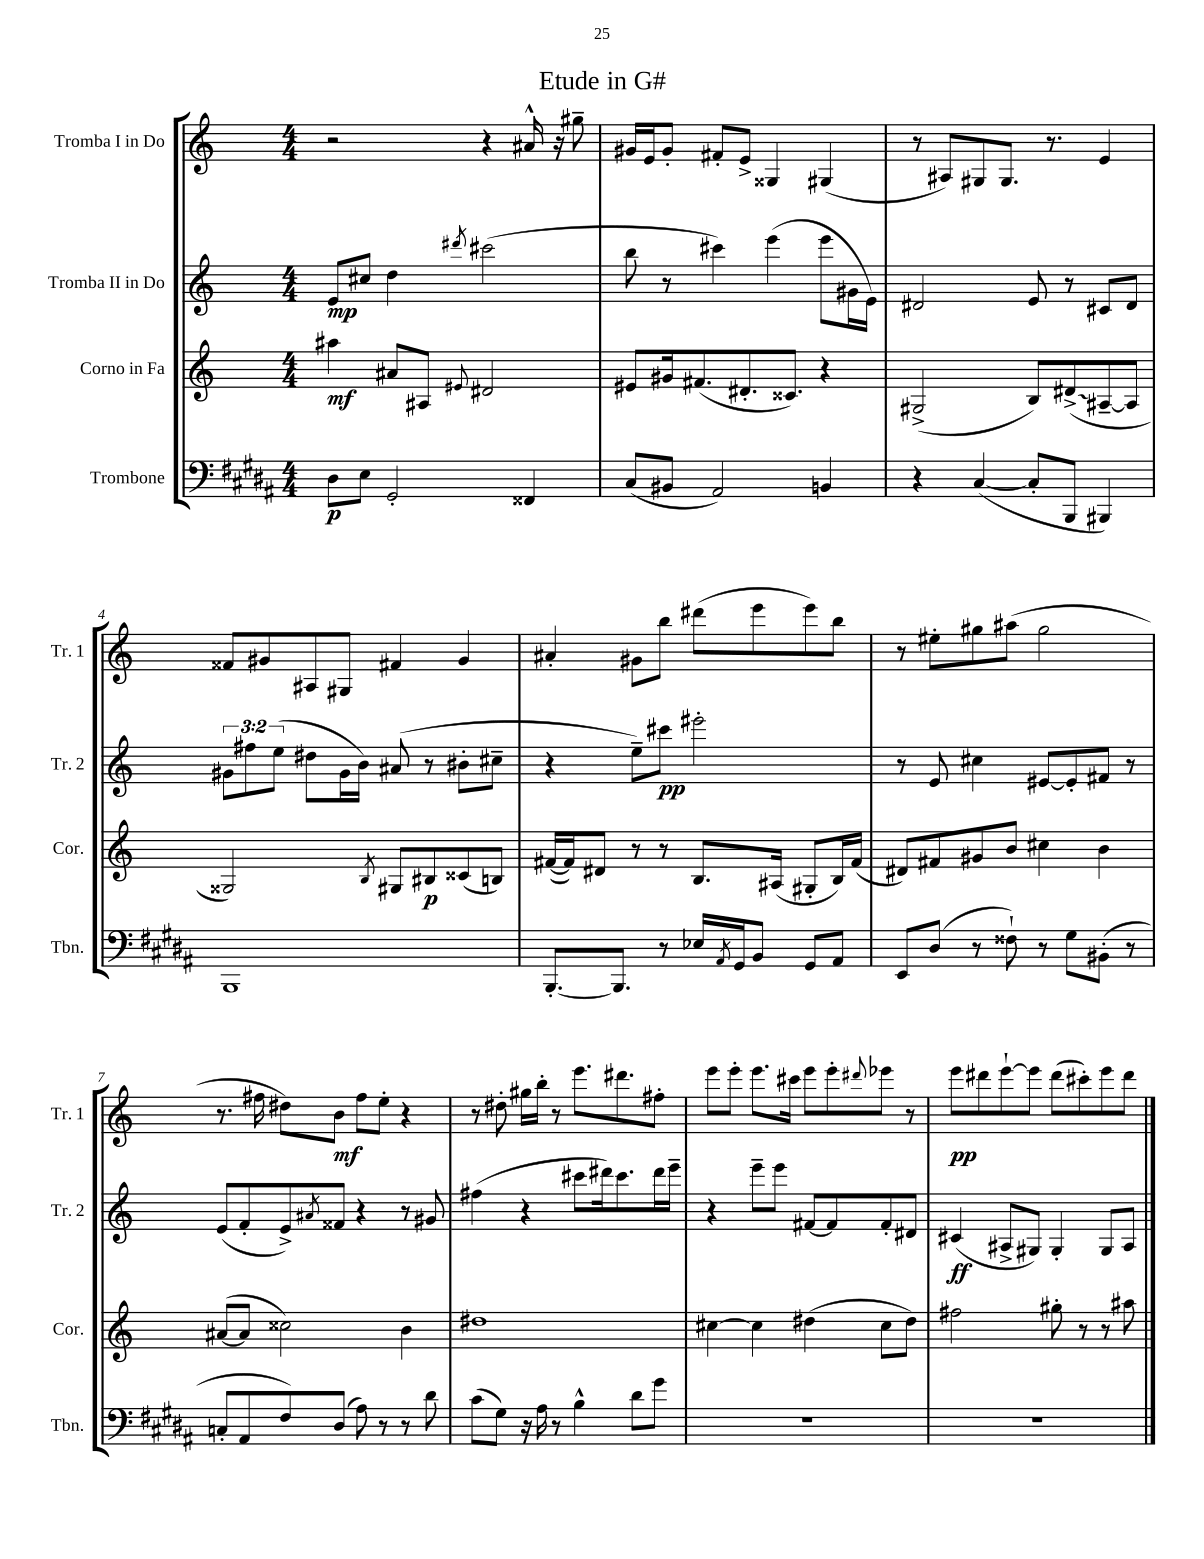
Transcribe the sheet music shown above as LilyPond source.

\header { title = "Etude in G#" }
<<
\new StaffGroup <<
\new Staff = "s0" \with { instrumentName = "Tromba I in Do" shortInstrumentName = "Tr. 1" } {
    \clef treble \key c \major \numericTimeSignature \time 4/4
    r2 r4 ais'16-^ r16 gis''8-- |
    gis'16 e'16 gis'8-. fis'8-. e'8-> gisis4 gis4( |
    r8 ais8) gis8 gis8. r8. e'4 |
    fisis'8 gis'8 ais8 gis8 fis'4 gis'4 |
    ais'4-. gis'8 b''8 dis'''8( e'''8 e'''8) b''8 |
    r8 eis''8-. gis''8 ais''8( gis''2 |
    r8. fis''16 dis''8) b'8\mf fis''8 e''8-. r4 |
    r8 dis''8-. gis''16 b''16-. r8 e'''8. dis'''8. fis''8-. |
    e'''8 e'''8-. e'''8. cis'''16 e'''8 e'''8-. \appoggiatura { dis'''8 } ees'''8 r8 |
    e'''8\pp dis'''8 e'''8~-! e'''8 dis'''8( cis'''8-.) e'''8 dis'''8 \bar "|." |
}
\new Staff = "s1" \with { instrumentName = "Tromba II in Do" shortInstrumentName = "Tr. 2" } {
    \clef treble \key c \major \numericTimeSignature \time 4/4 \override Staff.TupletNumber.text = #tuplet-number::calc-fraction-text
    e'8\mp cis''8 d''4 \acciaccatura { dis'''8 } cis'''2( |
    b''8 r8 cis'''4) e'''4( e'''8 gis'16 e'16) |
    dis'2 e'8 r8 cis'8 dis'8 |
    \tuplet 3/2 { gis'8 fis''8 e''8( } dis''8 gis'16 b'16) ais'8( r8 bis'8-. cis''8-- |
    r4 e''8--) cis'''8\pp eis'''2-. |
    r8 e'8 cis''4 eis'8~ eis'8-. fis'8 r8 |
    e'8( f'8-. e'8->) \acciaccatura { ais'8 } fisis'8 r4 r8 gis'8 |
    fis''4( r4 cis'''8 dis'''16) cis'''8. dis'''16 e'''16-- |
    r4 e'''8-- e'''8 fis'8~ fis'8 fis'8-. dis'8 |
    cis'4\ff( ais8-> gis8) gis4-. gis8 ais8 \bar "|." |
}
\new Staff = "s2" \with { instrumentName = "Corno in Fa" shortInstrumentName = "Cor." } {
    \clef treble \key c \major \numericTimeSignature \time 4/4
    ais''4\mf ais'8 ais8 \appoggiatura { eis'8 } dis'2 |
    eis'8 gis'16 fis'8.( dis'8.-. cisis'8.) r4 |
    gis2->( b8) \once \override Glissando.style = #'zigzag dis'8->\glissando( ais8~-- ais8 |
    gisis2) \acciaccatura { b8 } gis8 bis8\p cisis'8( b8) |
    fis'16~( fis'16) dis'8 r8 r8 b8. ais16( gis8-. b16) fis'16( |
    dis'8) fis'8 gis'8 b'8 cis''4 b'4 |
    ais'8~( ais'8 cisis''2) b'4 |
    dis''1 |
    cis''4~ cis''4 dis''4( cis''8 dis''8) |
    fis''2 gis''8-. r8 r8 ais''8 \bar "|." |
}
\new Staff = "s3" \with { instrumentName = "Trombone" shortInstrumentName = "Tbn." } {
    \clef bass \key b \major \numericTimeSignature \time 4/4
    dis8\p e8 gis,2-. fisis,4 |
    cis8( bis,8 ais,2) b,4 |
    r4 cis4~( cis8-. b,,8 bis,,4) |
    b,,1 |
    b,,8.~-. b,,8. r8 ees16 \acciaccatura { ais,8 } gis,16 b,8 gis,8 ais,8 |
    e,8 dis8( r8 fisis8-!) r8 gis8 bis,8-.( r8 |
    c8-. ais,8 fis8) dis8( ais8) r8 r8 dis'8 |
    cis'8( gis8) r16 ais16 r8 b4-^ dis'8 gis'8 |
    R1 |
    R1 \bar "|." |
}
>>
>>
